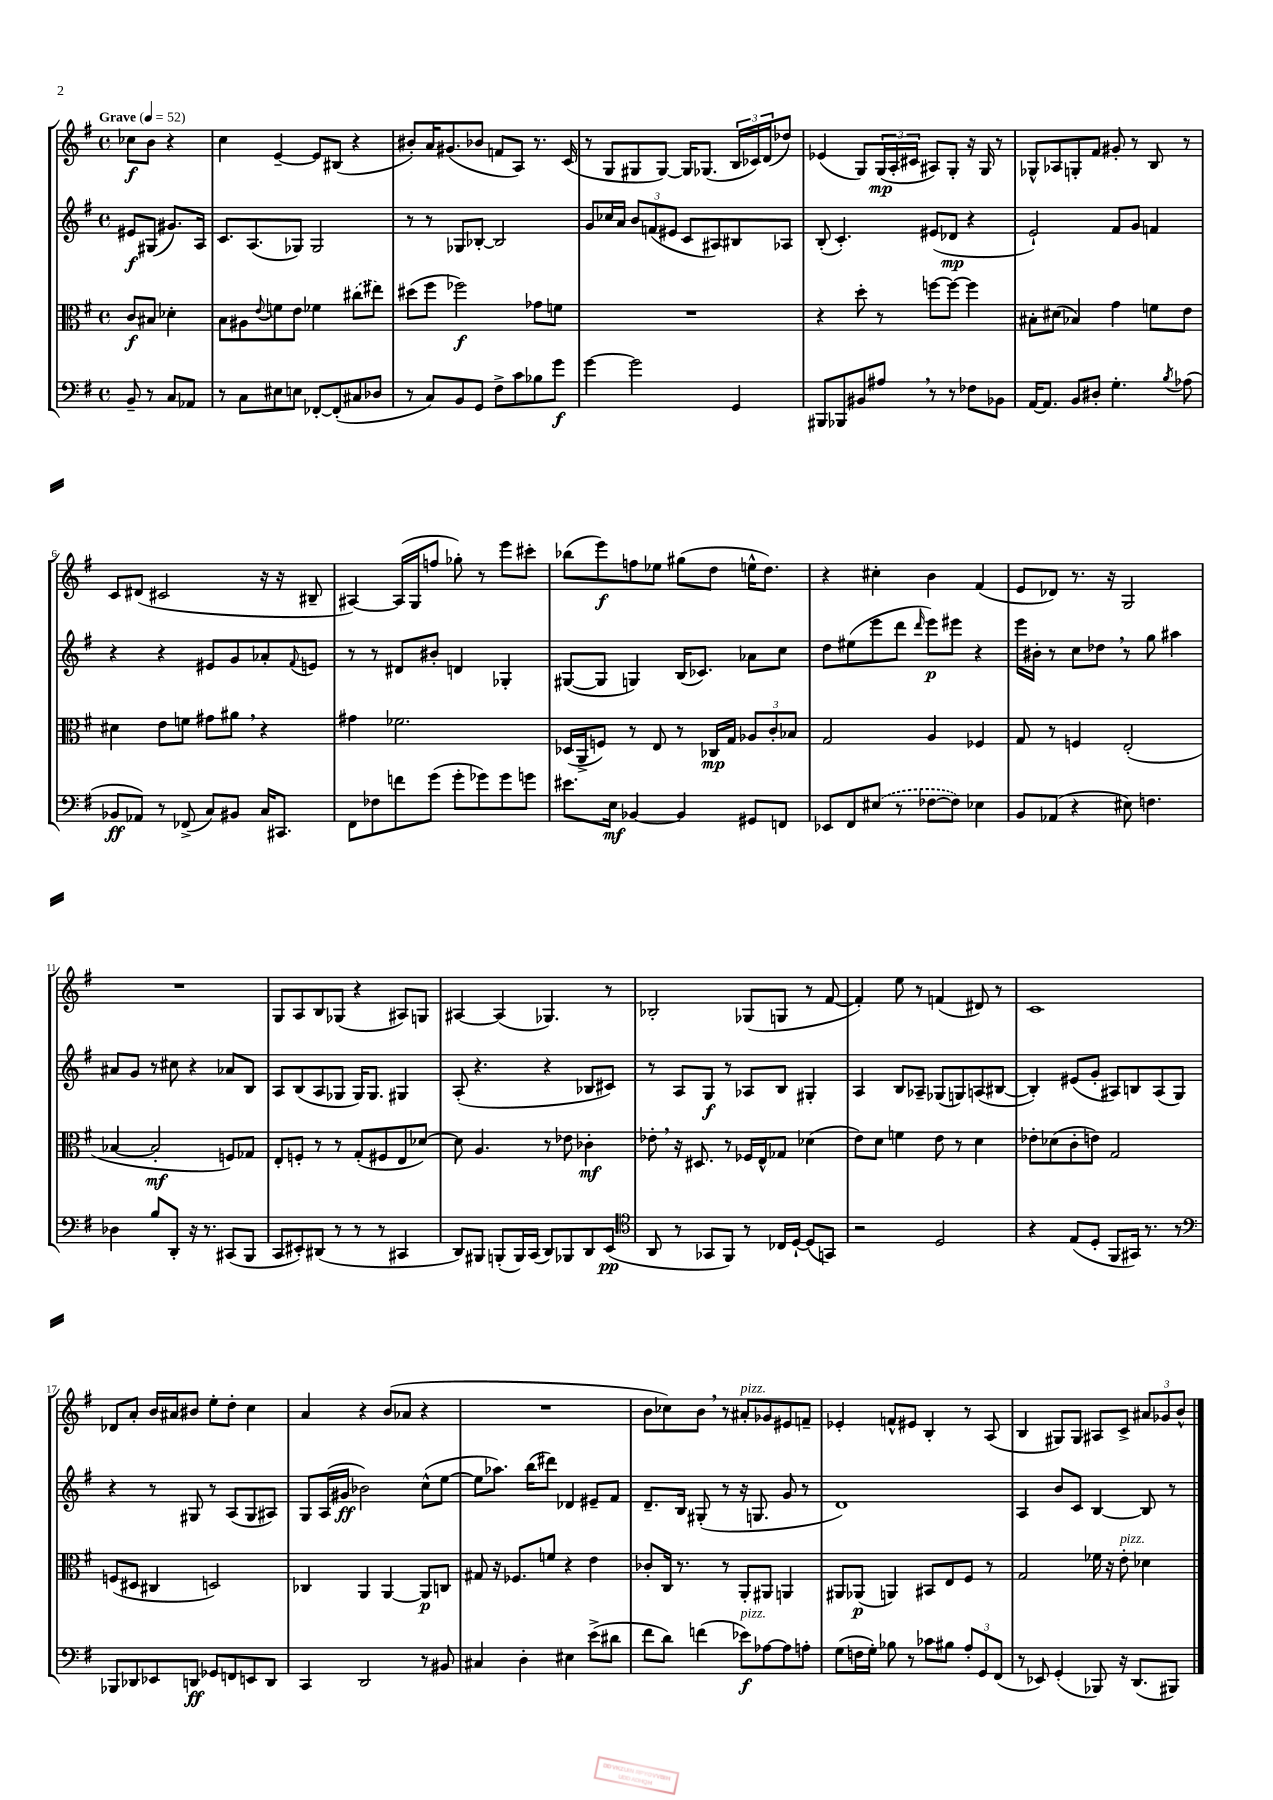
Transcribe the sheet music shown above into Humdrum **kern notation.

**kern	**kern	**kern	**kern
*staff4	*staff3	*staff2	*staff1
*clefF4	*clefC3	*clefG2	*clefG2
*k[f#]	*k[f#]	*k[f#]	*k[f#]
*M4/4	*M4/4	*M4/4	*M4/4
*met(c)	*met(c)	*met(c)	*met(c)
*MM52	*MM52	*MM52	*MM52
8BB~	8c	8e#	8cc-
8r	8B#	(8G#	8b
8C	4d-'	8.g#)	4r
8AA-	.	.	.
.	.	16A	.
=	=	=	=
8r	8B	8.c	4cc
8C	8A#	.	.
.	.	(8.A	.
.	8qqe	.	.
8E#	8f	.	[4e~
8E	8e	8G-)	.
[8FF-'	4f-	2G-	8e]
(8FF-']	.	.	(8B#
8C#	(8cc#	.	4r
8D-	8ee#)	.	.
=	=	=	=
8r	(8dd#	8r	8b#')
8C)	8ff#	8r	16a
.	.	.	(8.g#
8BB	2ff-)	8G-	.
8GG	.	[8B-'	8b-
8F#^	.	2B-]	8f
8c	.	.	8A)
8B-	8g-	.	8.r
8g	8f	.	.
.	.	.	(16c
=	=	=	=
[4g	1r	8g	8r
.	.	16cc-	8G
.	.	16a	.
2g]	.	12b	8G#
.	.	(12f	.
.	.	.	[8G#)
.	.	12e#	.
.	.	8c	16G#]
.	.	.	(8.G-
.	.	8A#)	.
4GG	.	8B#	24B
.	.	.	24c-)
.	.	.	(24d
.	.	8A-	8dd-)
=	=	=	=
8BBB#	4r	(8B'	(4e-
8BBB-	.	4.c')	.
8BB#	8dd'	.	8G)
8A#	8r	.	(24G
.	.	.	24A'
.	.	.	24c#
8r	[8ff	(8e#	8A#)
8r	8ff_	8d-	8G'
8F-	4ff]	4r	16r
.	.	.	16G
8BB-	.	.	8r
=	=	=	=
[16AA	8B#'	2e`)	8G-^^
8.AA]	.	.	.
.	(8d#	.	8A-
8BB	4B-)	.	8G'
8D#'	.	.	8f#
4.G'	4g	8f#	8g#'
.	.	8g	8r
.	8f	4f	8B
8qB	.	.	.
(8A-	8e	.	8r
=	=	=	=
8BB-	4d#	4r	8c
8AA-)	.	.	(8d#
8r	8e	4r	2c#
(8FF-^	8f	.	.
8C)	8g#	8e#	.
8BB#	8a#	8g	.
16C	4r	8a-'	16r
8.CC#	.	.	16r
.	.	8qqf#	.
.	.	8e	8B#~
=	=	=	=
8FF#	4g#	8r	[4A#)
8F-	.	8r	.
8f	2.f-	8d#	(16A#]
.	.	.	16G
(8g	.	8b#'	8ff
8g'	.	4d	8gg-')
8g-)	.	.	8r
8g-	.	4G-'	8eee
8g	.	.	8ccc#'
=	=	=	=
8.e#	(16D-	([8G#	(8bb-
.	16AA^	.	.
.	8F)	8G#]	8eee)
16E	.	.	.
[4BB-	8r	4G)	8ff
.	8E	.	8ee-
4BB-]	8r	(16B	(8gg#
.	.	8.c-)	.
.	16C-	.	8dd
.	16G	.	.
8GG#	12A-	8a-	16ee^^
.	.	.	8.dd)
.	12c'	.	.
8FF	.	8cc	.
.	12B-	.	.
=	=	=	=
8EE-	2G	8dd	4r
8FF#	.	(8ee#	.
(8E#	.	8eee	4cc#'
8r	.	8ddd	.
.	.	16qqddd	.
[8F-	4A	8eee)	4b
8F-])	.	8eee#	.
4E-	4F-	4r	(4f#
=	=	=	=
8BB	8G	16eee	8e
.	.	16b#'	.
(8AA-	8r	8r	8d-)
4r	4F	8cc	8.r
.	.	8dd-	.
.	.	.	16r
8E#)	(2E'	8r	2G
4.F	.	8gg	.
.	.	4aa#	.
=	=	=	=
4D-	[4B-	8a#	1r
.	.	8g	.
8B	2B-']	8r	.
8DD'	.	8cc#	.
16r	.	4r	.
8.r	.	.	.
(8CC#	8F)	8a-	.
8BBB	8G-	8B	.
=	=	=	=
8CC	8E'	8A	8G
8EE#')	8F'	(8B	8A
(8DD#	8r	8A	8B
8r	8r	8G-	(8G-
8r	(8G'	16G-)	4r
.	.	8.G-	.
8r	8F#	.	.
4CC#	8E	4G#	8A#)
.	[8d-)	.	8G
=	=	=	=
8DD)	8d-]	(8A'	[4A#
8BBB#	4.A	4.r	.
(8BBB'	.	.	(4A#]
16BBB)	.	.	.
(16CC	.	.	.
8DD)	8r	4r	4.G-)
8BBB-	8e-	.	.
8DD	4c-'	8B-	.
(8EE	.	8c#)	8r
=	=	=	=
*clefC4	*	*	*
8AA	8e-'	8r	2B-'
8r	16r	8A	.
.	8.D#	.	.
8GG-	.	8G	.
8FF#)	8r	8r	.
8r	16F-	8A-	(8G-
.	16E^^	.	.
16C-	8G-	8B	8G
[16D`	.	.	.
(8D]	(4d-	4G#'	8r
8GG)	.	.	[8f#
=	=	=	=
2r	8e)	4A	4f#'])
.	8d	.	.
.	4f	8B	8ee
.	.	8A-~	8r
2D	8e	(8G-	(4f
.	8r	8G)	.
.	4d	(8A	8d#)
.	.	[8B#	8r
=	=	=	=
4r	8e-'	4B#'])	1c
.	(8d-	.	.
(8E	8c'	(8e#	.
8D'	8e)	8g'	.
8FF#	2G	8A#)	.
16GG#)	.	8B	.
8.r	.	.	.
.	.	(8A#	.
8r	.	8G)	.
=	=	=	=
*clefF4	*	*	*
8BBB-	(8F	4r	8d-
8DD-	8D#	.	8a'
8EE-	4C#	8r	16b
.	.	.	16a#
8DD	.	8G#	8b#
8GG-	2D)	8r	8ee'
8FF	.	(8A	8dd'
8EE	.	8G#	4cc
8DD	.	8A#)	.
=	=	=	=
4CC	4C-	8G	4a
.	.	(16A	.
.	.	16g#	.
2DD	4AA	2b-)	4r
.	[4AA	.	(8b
.	.	.	8a-
8r	8AA]	(8cc^^	4r
8BB#	8C	[8ee	.
=	=	=	=
4C#	8G#	8ee]	1r
.	16r	8.aa-)	.
.	8.F-	.	.
4D'	.	.	.
.	.	(16bb	.
.	8f	8ddd#)	.
4E#	4r	4d-	.
(8e^	4e	8e#~	.
8d#	.	8f#	.
=	=	=	=
8f#	8c-'	8.d~	8b
8d)	16C	.	8cc-)
.	8.r	16B	.
(4f	.	(8G#'	8b
.	8r	8r	8r
8e-)	8AA'	16r	8a#'
.	.	8.G	.
[8A-	8AA#	.	8g-
8A-]	4AA	8g	8e#
8A'	.	8r	8f~
=	=	=	=
(8G	8AA#	1d)	4e-'
16F	(8AA-	.	.
16G')	.	.	.
8B-	4AA)	.	8f^^
8r	.	.	8e#
8c-	8BB#	.	4B'
8B#	8E	.	.
12A'	8F#	.	8r
12GG	.	.	.
.	8r	.	(8A
(12FF#	.	.	.
=	=	=	=
8r	2G	4A	4B
8EE-)	.	.	.
(4GG'	.	8b	8G#)
.	.	8c	8G#
8BBB-)	16f-	[4B	8A#
.	16r	.	.
16r	8e'	.	8c^
(8.DD	.	.	.
.	4d-	8B]	12a#
.	.	.	12g-
8BBB#)	.	8r	.
.	.	.	12b^^
==	==	==	==
*-	*-	*-	*-
